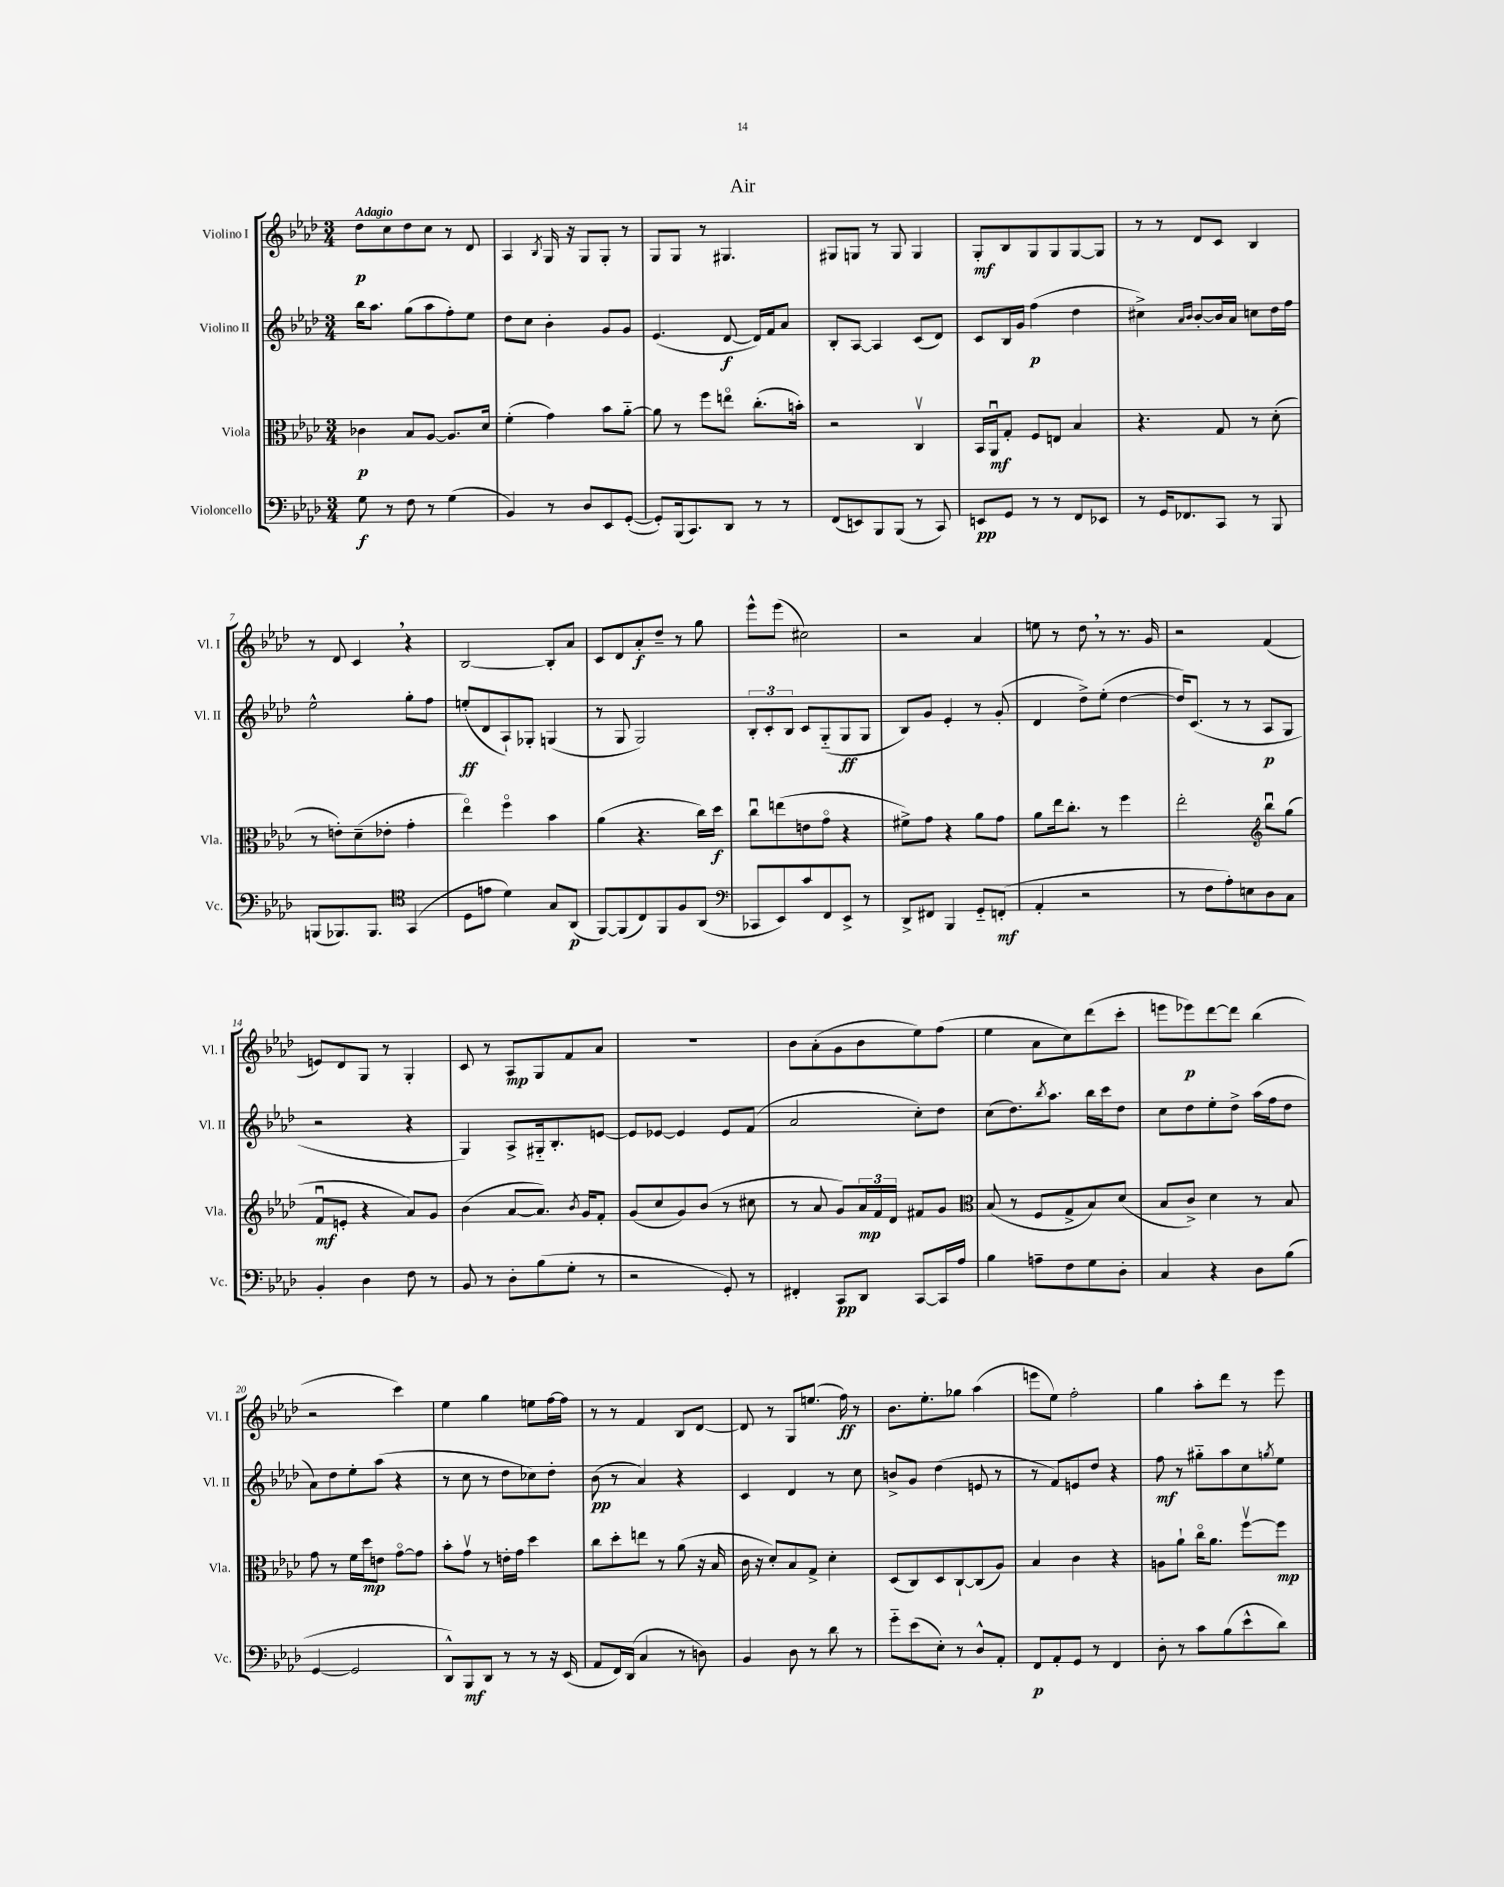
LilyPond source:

\header { title = "Air" }
<<
\new StaffGroup <<
\new Staff = "s0" \with { instrumentName = "Violino I" shortInstrumentName = "Vl. I" } {
    \clef treble \key aes \major \numericTimeSignature \time 3/4 \tempo "Adagio"
    des''8\p c''8 des''8 c''8 r8 des'8 |
    aes4 \acciaccatura { bes8 } g16 r16 g8 g8-. r8 |
    g8 g8 r8 gis4. |
    gis8 g8 r8 g8 g4 |
    g8-.\mf bes8 g8 g8 g8~ g8 |
    r8 r8 des'8 c'8 bes4 |
    r8 des'8 c'4 \breathe r4 |
    bes2~ bes8-. aes'8 |
    c'8 des'8 aes'8-.\f des''8-- r8 g''8 |
    ees'''8-^ ees'''8( cis''2) |
    r2 aes'4 |
    e''8 r8 des''8 \breathe r8 r8. g'16 |
    r2 f'4( |
    e'8) des'8 g8 r8 g4-. |
    c'8 r8 aes8\mp g8 f'8 aes'8 |
    R2. |
    bes'8 aes'8-.( g'8 bes'8 ees''8) f''8( |
    ees''4 aes'8 c''8) des'''8( c'''8-. |
    e'''8 ees'''8\p) des'''8~ des'''8 bes''4( |
    r2 c'''4) |
    ees''4 g''4 e''8 f''16~ f''16 |
    r8 r8 f'4 bes8 des'8~ |
    des'8 r8 g8 e''8.( f''16\ff) r8 |
    bes'8. ees''8.-. ges''8 aes''4( |
    e'''8 ees''8) f''2-. |
    g''4 aes''8-. des'''8 r8 ees'''8 \bar "|." |
}
\new Staff = "s1" \with { instrumentName = "Violino II" shortInstrumentName = "Vl. II" } {
    \clef treble \key aes \major \numericTimeSignature \time 3/4
    bes''16 aes''8. g''8( aes''8 f''8-.) ees''8 |
    des''8 c''8 bes'4-. g'8 g'8 |
    ees'4.( des'8~\f des'16) f'16 aes'8 |
    bes8-. aes8~ aes4 c'8( des'8) |
    c'8 bes16 g'16 f''4\p( des''4 |
    cis''4->) \grace { aes'16 bes'16 } bes'8~-. bes'16 aes'16 c''8 des''16 f''16 |
    ees''2-^ g''8-. f''8 |
    e''8-.\ff( des'8 aes8-!) ges8-. g4( |
    r8 g8 g2) |
    \tuplet 3/2 { bes8-. c'8-. bes8 } c'8 g8-_( g8\ff g8 |
    bes8) g'8 ees'4-. r8 g'8-.( |
    des'4 des''8->) ees''8-.( des''4~ |
    des''16) c'8.( r8 r8 aes8\p g8 |
    r2 r4 |
    g4) aes8-> gis16-_ bes8.-. e'8~ |
    e'8 ees'8~ ees'4 ees'8 f'8( |
    aes'2 c''8-.) des''8 |
    c''8( des''8.) \acciaccatura { bes''8 } aes''8. bes''16 c'''16 des''8 |
    c''8 des''8 ees''8-. des''8-> aes''16( f''16 des''8 |
    aes'8) des''8 ees''8-. aes''8( r4 |
    r8 c''8 r8 des''8 ces''8) des''8-. |
    bes'8\pp( r8 aes'4) r4 |
    c'4 des'4 r8 c''8 |
    b'8-> g'8 des''4( e'8 r8 |
    r8 f'8) e'8 des''8 r4 |
    f''8\mf r8 gis''8-_ aes''8 c''8 \acciaccatura { g''8 } ees''8 \bar "|." |
}
\new Staff = "s2" \with { instrumentName = "Viola" shortInstrumentName = "Vla." } {
    \clef alto \key aes \major \numericTimeSignature \time 3/4
    ces'4\p bes8 aes8~ aes8. des'16 |
    f'4-.( g'4) bes'8 aes'8~-_ |
    aes'8 r8 f''8 e''8\flageolet c''8.-.( b'16-.) |
    r2 c4\upbow |
    bes,16 aes,16\downbow\mf g8-. f8 e8 bes4 |
    r4. g8 r8 des'8-.( |
    r8 e'8-.) des'8--( ees'8-. g'4-. |
    ees''4\flageolet) f''4\flageolet bes'4 |
    aes'4( r4. c''16) des''16\f |
    c''8\downbow e''8( e'8 g'8\flageolet r4 |
    fis'8->) g'8 r4 aes'8 g'8 |
    aes'8 ees''16 c''8.-. r8 f''4 |
    ees''2-. \clef treble bes''8\downbow g''8( |
    f'8\downbow\mf e'8-. r4 aes'8) g'8 |
    bes'4( aes'8~ aes'8.) \acciaccatura { bes'8 } g'16 f'8-. |
    g'8( c''8 g'8) bes'8( r8 cis''8 |
    r8 aes'8 g'8) \tuplet 3/2 { aes'16\mp f'16 des'16 } fis'8 g'8 |
    \clef alto bes8( r8 f8 g8-> bes8) des'8( |
    bes8 c'8->) des'4 r8 bes8 |
    g'8 r8 f'16 des''16\mp e'8 g'8~\flageolet g'8 |
    bes'8-. g'8\upbow r8 e'16-. g'16 des''4 |
    c''8 des''8-. e''8 r8 aes'8( r16 bes16 |
    c'16 r16 des'8-.) bes8 g8-> des'4-. |
    des8( c8) des8 c8~-! c8( aes8) |
    bes4 c'4 r4 |
    a8 aes'8-! c''16\flageolet aes'8. f''8~\upbow f''8\mp \bar "|." |
}
\new Staff = "s3" \with { instrumentName = "Violoncello" shortInstrumentName = "Vc." } {
    \clef bass \key aes \major \numericTimeSignature \time 3/4
    g8\f r8 f8 r8 g4( |
    bes,4) r8 des8 ees,8 g,8~-.( |
    g,8-.) bes,,16( c,8.) des,8 r8 r8 |
    f,8( e,8) bes,,8 bes,,8( r8 c,8) |
    e,8\pp g,8 r8 r8 f,8 ees,8 |
    r8 g,16 fes,8. c,8 r8 bes,,8 |
    b,,8( bes,,8.) bes,,8. \clef tenor g,4( |
    des8 e'8 des'4) g8 aes,8\p( |
    f,8~) f,8( c8) f,8 f8 aes,8( |
    \clef bass ces,8 ees,8) c'8 f,8 ees,8-> r8 |
    des,8-> fis,8 bes,,4 g,8-_ f,8-.\mf( |
    aes,4-. r2 |
    r8 f8 aes8-.) e8 des8 c8 |
    bes,4-. des4 f8 r8 |
    bes,8 r8 des8-. bes8( g8-. r8 |
    r2 g,8-.) r8 |
    fis,4-. c,8\pp des,8 c,8~ c,16 aes16 |
    bes4 a8-- f8 g8 des8-. |
    c4 r4 des8 bes8( |
    g,4~ g,2 |
    des,8-^) bes,,8\mf des,8 r8 r8 r16 ees,16( |
    aes,8 f,16) des,16( c4 r8 d8) |
    bes,4 des8 r8 des'8 r8 |
    g'8-_ ees'8( ees8-.) r8 des8-^ aes,8-. |
    f,8\p aes,8-. g,8 r8 f,4 |
    des8-. r8 c'8 bes8( ees'8-^ des'8) \bar "|." |
}
>>
>>
